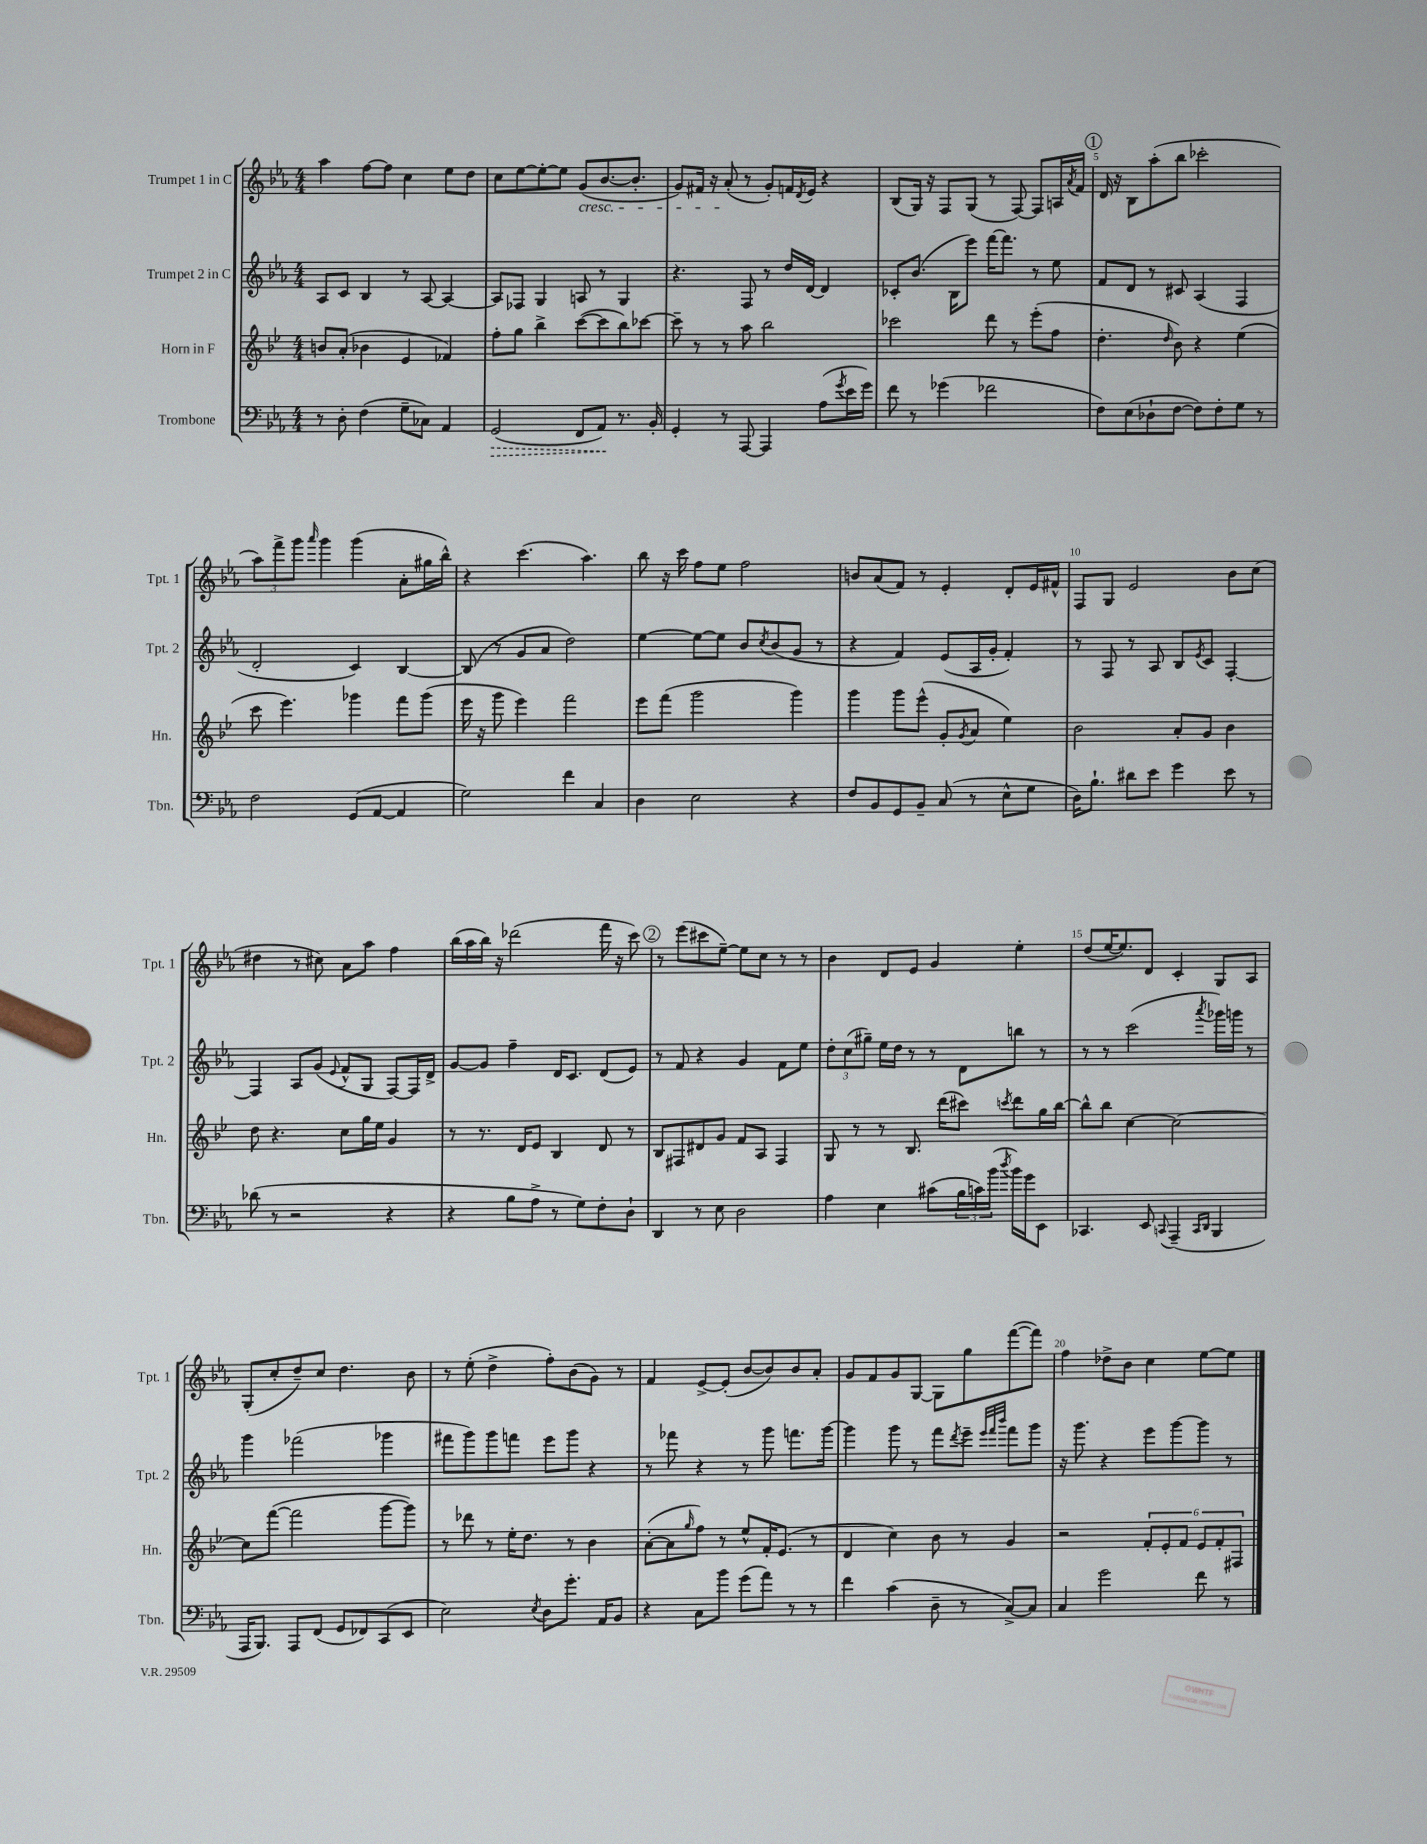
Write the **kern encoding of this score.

**kern	**dynam	**kern	**kern	**kern
*part4	*part4	*part3	*part2	*part1
*staff4	*staff4	*staff3	*staff2	*staff1
*I"Trombone	*	*I"Horn in F	*I"Trumpet 2 in C	*I"Trumpet 1 in C
*I'Tbn.	*	*I'Hn.	*I'Tpt. 2	*I'Tpt. 1
*clefF4	*	*clefG2	*clefG2	*clefG2
*k[b-e-a-]	*	*k[b-e-]	*k[b-e-a-]	*k[b-e-a-]
*M4/4	*	*M4/4	*M4/4	*M4/4
=1	=1	=1	=1	=1
8r	.	8bn/L	8A-/L	4aa-\
8D'\	.	(8a'/J	8c/J	.
(4F\	.	4b-X\	4B-/	[8ff\L
.	.	.	.	8ff\J]
8G~\L	.	4e-/	8r	4cc\
8C-X\J)	.	.	[8A-/	.
4AA-/	.	4f-X/)	4A-/_	8ee-\L
.	.	.	.	8dd\J
=2	=2	=2	=2	=2
!	!LO:HP:b	!	!	!
(2GG/	>	8ff'\L	8A-/L]	8cc\L
.	.	8gg\J	8F-X/J	[8ee-\
.	.	4bb-^\	4G/	8ee-'\_
.	.	.	.	8ee-\J]
!	!	!	!	!LO:TX:b:i:t=cresc.
8FF/L	.	([8ccc\L	8An/	(8g/L
8AA-/J)	.	8ccc\]	8r	[8.b-/
8.r	]	8bb-\)	4G/	.
.	.	.	.	8.b-'/J]
.	.	[8ccc-X\J	.	.
16BB-'/	.	.	.	.
=3	=3	=3	=3	=3
4GG'/	.	8ccc-~\]	4.r	8g/L)
.	.	8r	.	16f#X/Jk
.	.	.	.	16r
8r	.	8r	.	(8a-'/
[8AAA-/	.	8aa\	8F/	8r
4AAA-/]	.	2bb-\	8r	8g'/L)
.	.	.	16dd/LL	16fn/L
.	.	.	.	8qd/
.	.	.	[16d/JJ	16e-/JJ
(8A-\L	.	.	4d/]	4r
8qg/	.	.	.	.
16e-\L	.	.	.	.
16g\JJ)	.	.	.	.
=4	=4	=4	=4	=4
8f\	.	2ccc-X\	8c-X'/L	(8B-/L
8r	.	.	(8.b-/J	16G/Jk)
.	.	.	.	16r
(4g-X\	.	.	.	8F/L
.	.	.	16B-\KL	.
.	.	.	8eee-\J)	(8G/J
2f-X\	.	8ddd\	[16fff\KL	8r
.	.	.	8.fff\J]	.
.	.	8r	.	[8F/)
.	.	(8eee-'\L	8r	8F/L]
.	.	8ff\J	8ee-\	16An/L
.	.	.	.	8qa-/
.	.	.	.	16f/JJ
!!LO:REH:place=s1:t=1
=5	=5	=5	=5	=5
8F\L)	.	4.dd'\	8f/L	16d/
.	.	.	.	16r
(8E-\	.	.	8d/J	8B-\L
8D-X`\	.	.	8r	(8aa-'\
.	.	16qqdd/	.	.
[8F\J	.	8b-\)	8c#X/	8bb-\J
8F\L])	.	4r	(4A-/	2ccc-X'\
8F'\	.	.	.	.
8G\J	.	(4ee-\	4F/	.
8r	.	.	.	.
!!LO:LB:g=z
=6	=6	=6	=6	=6
2F\	.	8ccc\	2d'/	12aa-\L)
.	.	.	.	12fff^\
.	.	4.eee-\)	.	.
.	.	.	.	12ggg\J
.	.	.	.	16qqaaa-/
.	.	.	.	4ggg\
(8GG/L	.	4ggg-X\	4c/)	(4ggg\
[8AA-/J	.	.	.	.
4AA-/]	.	8fff\L	[4B-/	8a-'\L
.	.	(8ggg-\J	.	16gg#X\L
.	.	.	.	16bb-^^\JJ)
=7	=7	=7	=7	=7
2G\)	.	16eee-\	(8B-/]	4r
.	.	16r	.	.
.	.	8ggg\	8r	.
.	.	4eee-\)	8g/L	(4.ccc\
.	.	.	8a-/J	.
4f\	.	2fff\	2dd\)	.
.	.	.	.	4.aa-\)
4C/	.	.	.	.
=8	=8	=8	=8	=8
4D\	.	8eee-\L	[4ee-\	8bb-\
.	.	(8fff\J	.	16r
.	.	.	.	16ccc\
2E-\	.	2ggg\	8ee-\L_	8ff\L
.	.	.	8ee-\J]	8ee-\J
.	.	.	8b-/L	2ff\
.	.	.	8qcc/	.
.	.	.	(8b-/	.
4r	.	4ggg\)	8g/J	.
.	.	.	8r	.
=9	=9	=9	=9	=9
8F/L	.	4ggg\	4r	8bn/L
8BB-/	.	.	.	(8a-/
8GG/	.	8ggg\L	4f/)	8f/J)
8BB-~/J	.	(8eee-^^\J	.	8r
(8C/	.	8g'/L	(8e-/L	4e-'/
.	.	8qg/	.	.
8r	.	8a/J	16A-/L	.
.	.	.	16g'/JJ	.
8E-^^\L	.	4ee-\)	4f'/)	8d'/L
8G\J	.	.	.	16e-/L
.	.	.	.	16f#X^^/JJ
=10	=10	=10	=10	=10
16D\KL)	.	2b-\	8r	8F/L
8.B-`\J	.	.	.	.
.	.	.	8F/	8G/J
8d#X\L	.	.	8r	2e-/
8e-\J	.	.	8A-/	.
4g\	.	8a'/L	8B-/L	.
.	.	.	8qe-/	.
.	.	8g/J	8c/J	.
8e-\	.	4b-\	[4F'/	8b-\L
8r	.	.	.	(8cc\J
!!LO:LB:g=z
=11	=11	=11	=11	=11
(8d-X\	.	8dd\	4F/]	4dd#X\
8r	.	4.r	.	.
2r	.	.	8A-/L	8r
.	.	.	(8g/J	8cc#X\)
.	.	.	8qqe-/	.
.	.	8cc\L	8f^^/L	8a-\L
.	.	16gg\L	8G/J	8aa-\J
.	.	16ee-\JJ	.	.
4r	.	4g/	[8F/L)	4ff\
.	.	.	16F/L]	.
.	.	.	16d^/JJ	.
=12	=12	=12	=12	=12
4r	.	8r	[8g/L	(16bb-\LL
.	.	.	.	16aa-\
.	.	8.r	8g/J]	16bb-\JJ)
.	.	.	.	16r
8B-\L	.	.	4ff~\	(2ddd-X\
.	.	16d/KL	.	.
8A-^\J	.	8e-/J	.	.
8r	.	4B-/	16d/KL	.
.	.	.	8.c/J	.
8G\L)	.	.	.	.
8F'\	.	8d/	(8d/L	16fff\
.	.	.	.	16r
8D`\J	.	8r	8e-/J)	8ccc\)
!!LO:REH:place=s1:t=2
=13	=13	=13	=13	=13
4DD/	.	8B-/L	8r	8r
.	.	8F#X/	8f/	(8eee-\L
8r	.	8d#X/	4r	8ccc#X\
8E-\	.	8g/J	.	[8ee-~\J)
2D\	.	8f/L	4g/	8ee-\L]
.	.	8A/J	.	8cc\J
.	.	4F#/	8f\L	8r
.	.	.	8ee-\J	8r
=14	=14	=14	=14	=14
4A-\	.	8G/	12dd'\L	4b-\
.	.	.	(12cc\	.
.	.	8r	.	.
.	.	.	12gg#X~\J)	.
4E-\	.	8r	16ee-\LL	8d/L
.	.	.	16dd\JJ	.
.	.	8.B-/	8r	8e-/J
(8c#X\L	.	.	8r	4g/
.	.	(16ddd\KL	.	.
24B-\L	.	8ccc#X\J)	8d\L	.
24cn\)	.	.	.	.
(24b-\JJ	.	.	.	.
8qdd/	.	8qcccn/	.	.
16b-\LL)	.	8ddd\L	8bbn\J	4ee-'\
16g\J	.	.	.	.
8EE-\J	.	16gg\L	8r	.
.	.	[16bb-\JJ	.	.
=15	=15	=15	=15	=15
4.CC-X/	.	8bb-^^\L]	8r	(8dd/L
.	.	8bb-\J	8r	[16ee-/K
.	.	.	.	8.ee-/])
.	.	[4cc\	(2ccc\	.
8EE-/	.	.	.	8d/J
8qqCCn/	.	.	.	.
(4AAA-~/	.	2cc\_	.	4c'/
16qqCC/LL	.	.	.	.
16qqDD/JJ	.	.	8qaaa-/	.
4BBB-/	.	.	16ggg-X\LL)	8G/L
.	.	.	16gggn\JJ	.
.	.	.	8r	8A-/J
!!LO:LB:g=z
=16	=16	=16	=16	=16
16AAA-/KL	.	8cc\L]	4ggg\	(8G'/L
8.BBB-/J)	.	.	.	.
.	.	([8fff\J	.	8cc'/
8AAA-/L	.	2fff\]	(2fff-X\	8dd~/)
(8FF/J	.	.	.	8cc/J
8GG/L	.	.	.	4.dd\
8FF-X/)	.	.	.	.
(8CC/	.	[8ggg\L	4ggg-X\	.
8EE-/J	.	8ggg\J])	.	8b-\
=17	=17	=17	=17	=17
2E-\)	.	8r	8fff#X\L	8r
.	.	8ddd-X\	8ggg\)	(8ee-'\
.	.	8r	8ggg\	4dd^\
.	.	16ee-'\KL	8fffn\J	.
.	.	8.dd\J	.	.
8qE-/	.	.	.	.
8D\L	.	.	8eee-\L	8ff'\L)
8.g'\J	.	8r	8ggg\J	(8b-\
.	.	4b-\	4r	8g\J)
16AA-/KL	.	.	.	.
8BB-/J	.	.	.	8r
=18	=18	=18	=18	=18
4r	.	([8a'\L	8r	4f/
.	.	8a\]	8fff-X\	.
.	.	16qqgg/	.	.
8C\L	.	8ff\J)	4r	[8e-^/L
8b-\J	.	8r	.	(8e-'/J]
(8g\L	.	8ee-^^/L	8r	[8b-/L
8a-\J)	.	16f'/K	8ggg\	8b-/])
.	.	(8.e-/J	.	.
8r	.	.	8.fffn\L	8b-/
8r	.	8r	.	8a-'/J
.	.	.	[16ggg\Jk	.
=19	=19	=19	=19	=19
4f\	.	4d/	4ggg\]	8g/L
.	.	.	.	8f/
(4c\	.	4cc\)	8ggg\	8g/
.	.	.	8r	[8G/J
8D~\	.	8b-\	8fff\L	8G\L]
.	.	.	8qddd/	.
8r	.	8r	8eee-~\J	8gg\
.	.	.	32qqeee-/LLL	.
.	.	.	32qqfff/	.
.	.	.	32qqbbb-/JJJ	.
[8C^/L)	.	4g/	8fff\L	([8fff\
8C/J]	.	.	8ggg\J	8fff\J])
=20	=20	=20	=20	=20
4C/	.	2r	16r	4ff\
.	.	.	8.ggg\	.
2g\	.	.	4r	8dd-X^\L
.	.	.	.	8b-\J
.	.	12f'/L	8eee-\L	4cc\
.	.	12e-'/	.	.
.	.	.	[8ggg\	.
.	.	12f/J	.	.
8f\	.	12e-/L	8ggg\J]	[8ee-\L
.	.	12f'/	.	.
8r	.	.	8r	8ee-\J]
.	.	12F#X/J	.	.
==	==	==	==	==
*-	*-	*-	*-	*-
